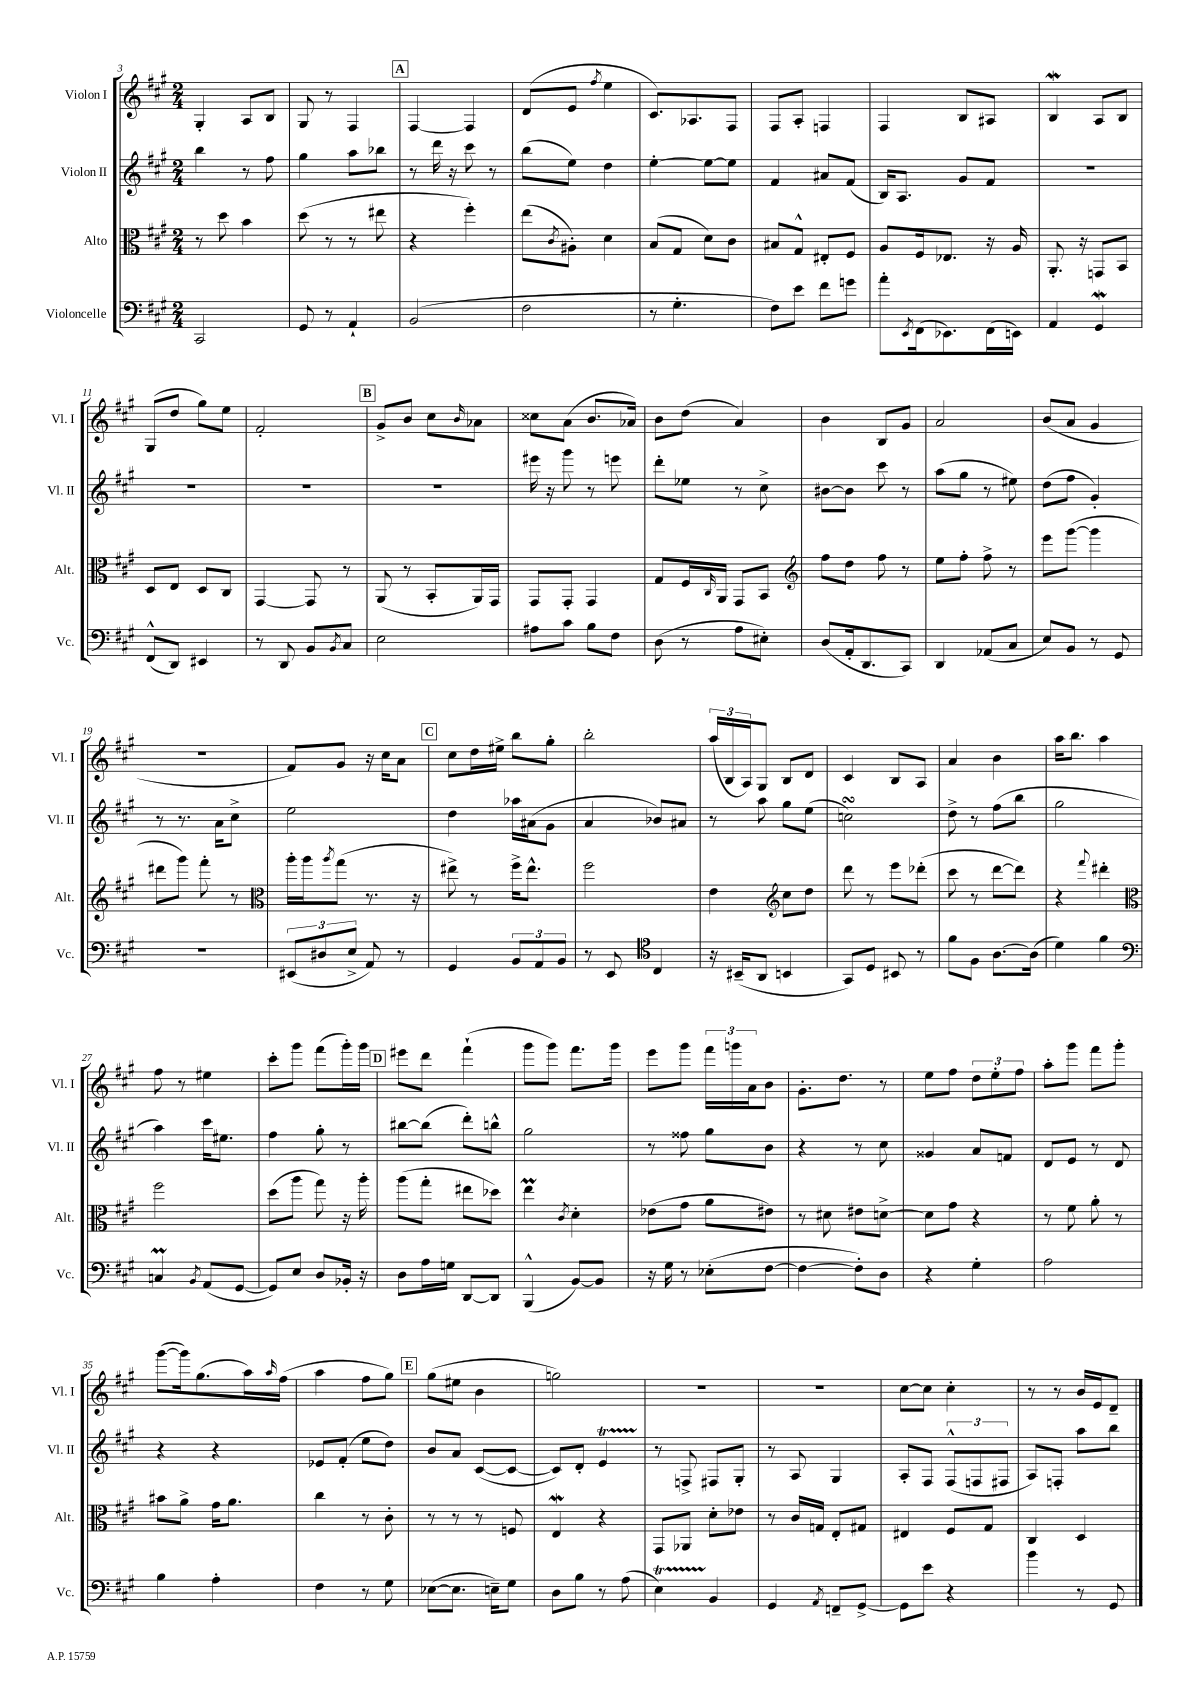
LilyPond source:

<<
\new StaffGroup <<
\new Staff = "s0" \with { instrumentName = "Violon I" shortInstrumentName = "Vl. I" } {
    \clef treble \key a \major \numericTimeSignature \time 2/4
    gis4-. a8 b8 |
    gis8 r8 fis4 |
    \mark \markup { \box "A" } fis4~ fis4 |
    d'8( e'8 \acciaccatura { fis''8 } e''4 |
    cis'8.) aes8. fis8 |
    fis8 a8-. f4 |
    fis4 b8 ais8 |
    b4\mordent a8 b8 |
    gis8( d''8 gis''8) e''8 |
    fis'2-. |
    \mark \markup { \box "B" } gis'8-> b'8 cis''8 \grace { b'16 } aes'8 |
    cisis''8 a'8( b'8. aes'16) |
    b'8 d''8( a'4) |
    b'4 b8 gis'8 |
    a'2 |
    b'8( a'8 gis'4 |
    R2 |
    fis'8) gis'8 r16 cis''16 a'8 |
    \mark \markup { \box "C" } cis''8 d''16 eis''16-> b''8 gis''8-. |
    b''2-. |
    \tuplet 3/2 { a''16( b16 a16) } gis8 b8 d'8 |
    cis'4 b8 a8 |
    a'4 b'4 |
    a''16 b''8. a''4 |
    fis''8 r8 eis''4 |
    cis'''8-. gis'''8 fis'''8( gis'''16-.) gis'''16 |
    \mark \markup { \box "D" } eis'''8 d'''8 fis'''4-!( |
    gis'''8 gis'''8) fis'''8. gis'''16 |
    e'''8 gis'''8 \tuplet 3/2 { fis'''16 g'''16 a'16 } b'8 |
    gis'8.-. d''8. r8 |
    e''8 fis''8 \tuplet 3/2 { d''8 e''8-. fis''8 } |
    a''8-. gis'''8 fis'''8 gis'''8-. |
    gis'''8~( gis'''16) gis''8.( a''16) \grace { a''16 } fis''16( |
    a''4 fis''8 gis''8) |
    \mark \markup { \box "E" } gis''8( eis''8 b'4 |
    g''2) |
    R2 |
    R2 |
    cis''8~ cis''8 cis''4-. |
    r8 r8 b'16 e'16 d'8-- \bar "|." |
}
\new Staff = "s1" \with { instrumentName = "Violon II" shortInstrumentName = "Vl. II" } {
    \clef treble \key a \major \numericTimeSignature \time 2/4
    b''4 r8 fis''8 |
    gis''4 a''8 bes''8 |
    \mark \markup { \box "A" } r8 d'''16 r16 cis'''8 r8 |
    b''8( e''8) d''4 |
    e''4~-. e''8~ e''8 |
    fis'4 ais'8 fis'8( |
    b16) a8. gis'8 fis'8 |
    R2 |
    R2 |
    R2 |
    \mark \markup { \box "B" } R2 |
    eis'''16 r16 gis'''8 r8 e'''8 |
    d'''8-. ees''8 r8 cis''8-> |
    bis'8~ bis'8 cis'''8 r8 |
    a''8( gis''8 r8 eis''8) |
    d''8( fis''8 gis'4-.) |
    r8 r8. a'16 cis''8-> |
    e''2 |
    \mark \markup { \box "C" } d''4 aes''16 ais'16( gis'8 |
    a'4 bes'8) ais'8 |
    r8 a''8 gis''8 e''8( |
    c''2\turn) |
    d''8-> r8 fis''8( b''8 |
    gis''2 |
    a''4) cis'''16 eis''8. |
    fis''4 gis''8-. r8 |
    \mark \markup { \box "D" } bis''8~ bis''8( d'''8-.) b''8-^ |
    gis''2 |
    r8 fisis''8 gis''8 b'8 |
    r4 r8 cis''8 |
    gisis'4 a'8 f'8 |
    d'8 e'8 r8 d'8 |
    r4 r4 |
    ees'8 fis'8-.( e''8 d''8) |
    \mark \markup { \box "E" } b'8 a'8 cis'8~( cis'8~ |
    cis'8) d'8-. e'4\startTrillSpan |
    r8\stopTrillSpan f8-> fis8 gis8-. |
    r8 a8 gis4 |
    a8-. fis8 \tuplet 3/2 { fis8-^( f8 fis8 } |
    a8) f8-. a''8 b''8 \bar "|." |
}
\new Staff = "s2" \with { instrumentName = "Alto" shortInstrumentName = "Alt." } {
    \clef alto \key a \major \numericTimeSignature \time 2/4
    r8 d''8 b'4 |
    d''8( r8 r8 eis''8 |
    \mark \markup { \box "A" } r4 fis''4-.) |
    e''8( \acciaccatura { cis'8 } ais8-.) d'4 |
    b8( gis8 d'8) cis'8 |
    bis8 gis8-^ eis8-. fis8 |
    a8 fis16 ees8. r16 a16 |
    a,8.-. r16 g,8 b,8 |
    d8 e8 d8 cis8 |
    gis,4~ gis,8 r8 |
    \mark \markup { \box "B" } a,8( r8 b,8-. a,16) gis,16 |
    gis,8 gis,8-. gis,4 |
    gis8 fis16 \grace { cis16 } a,16 gis,8 b,8 |
    \clef treble fis''8 d''8 fis''8 r8 |
    e''8 fis''8-. fis''8-> r8 |
    e'''8 gis'''8~( gis'''4 |
    dis'''8 gis'''8) fis'''8-. r8 |
    \clef alto a''16-. a''16 \acciaccatura { a''8 } gis''8( r8. r16 |
    \mark \markup { \box "C" } eis''8->) r8 fis''16-> eis''8.-^ |
    fis''2 |
    e'4 \clef treble cis''8 d''8 |
    d'''8 r8 e'''8 des'''8-.( |
    cis'''8 r8 d'''8~ d'''8) |
    r4 \appoggiatura { fis'''8 } dis'''4-. |
    \clef alto fis''2 |
    d''8( a''8 gis''8) r16 a''16-. |
    \mark \markup { \box "D" } a''8( gis''8-. eis''8 des''8) |
    e''4\prall \acciaccatura { cis'8 } d'4-. |
    ees'8( gis'8 a'8 eis'8) |
    r8 dis'8 eis'8 d'8~-> |
    d'8 gis'8 r4 |
    r8 fis'8 a'8-. r8 |
    bis'8 a'8-> gis'16 a'8. |
    cis''4 r8 cis'8-. |
    \mark \markup { \box "E" } r8 r8 r8 f8 |
    e4\mordent r4 |
    gis,8 aes,8 d'8-. ees'8 |
    r8 cis'16 g16 e8-. gis8 |
    eis4 fis8 gis8 |
    cis4 d4 \bar "|." |
}
\new Staff = "s3" \with { instrumentName = "Violoncelle" shortInstrumentName = "Vc." } {
    \clef bass \key a \major \numericTimeSignature \time 2/4
    cis,2 |
    gis,8 r8 a,4-! |
    \mark \markup { \box "A" } b,2( |
    fis2 |
    r8 gis4.-. |
    fis8) e'8 fis'8 g'8 |
    a'8-. \acciaccatura { e,8 } fis,16( ees,8.) fis,16( e,16) |
    a,4 gis,4\mordent |
    fis,8-^( d,8) eis,4 |
    r8 d,8 b,8 \acciaccatura { b,8 } cis8 |
    \mark \markup { \box "B" } e2 |
    ais8 cis'8 b8 fis8 |
    d8( r8 a8 eis8-.) |
    d8( a,16-. d,8. cis,8) |
    d,4 aes,8( cis8 |
    e8) b,8 r8 gis,8 |
    r2 |
    \tuplet 3/2 { eis,8( dis8 e8-> } a,8) r8 |
    \mark \markup { \box "C" } gis,4 \tuplet 3/2 { b,8 a,8 b,8 } |
    r8 e,8 \clef tenor cis4 |
    r16 bis,16--( a,8 b,4 |
    gis,8) d8 bis,8 r8 |
    fis'8 fis8 a8.~ a16( |
    d'4) fis'4 |
    \clef bass c4\prall \acciaccatura { b,8 } a,8( gis,8~ |
    gis,8) e8 d8 bes,16-. r16 |
    \mark \markup { \box "D" } d8 a16 g16 d,8~ d,8 |
    b,,4-^( b,8~) b,8 |
    r16 gis16 r8 ees8-.( fis8~ |
    fis4~ fis8-.) d8 |
    r4 gis4-. |
    a2 |
    b4 a4-. |
    fis4 r8 gis8 |
    \mark \markup { \box "E" } ees8~( ees8. e16--) gis8 |
    d8 b8 r8 a8( |
    e4\startTrillSpan) b,4\stopTrillSpan |
    gis,4 \acciaccatura { a,8 } f,8-- gis,8~-> |
    gis,8 e'8 r4 |
    b'4 r8 gis,8 \bar "|." |
}
>>
>>
\layout { \context { \Score currentBarNumber = #3 } }
